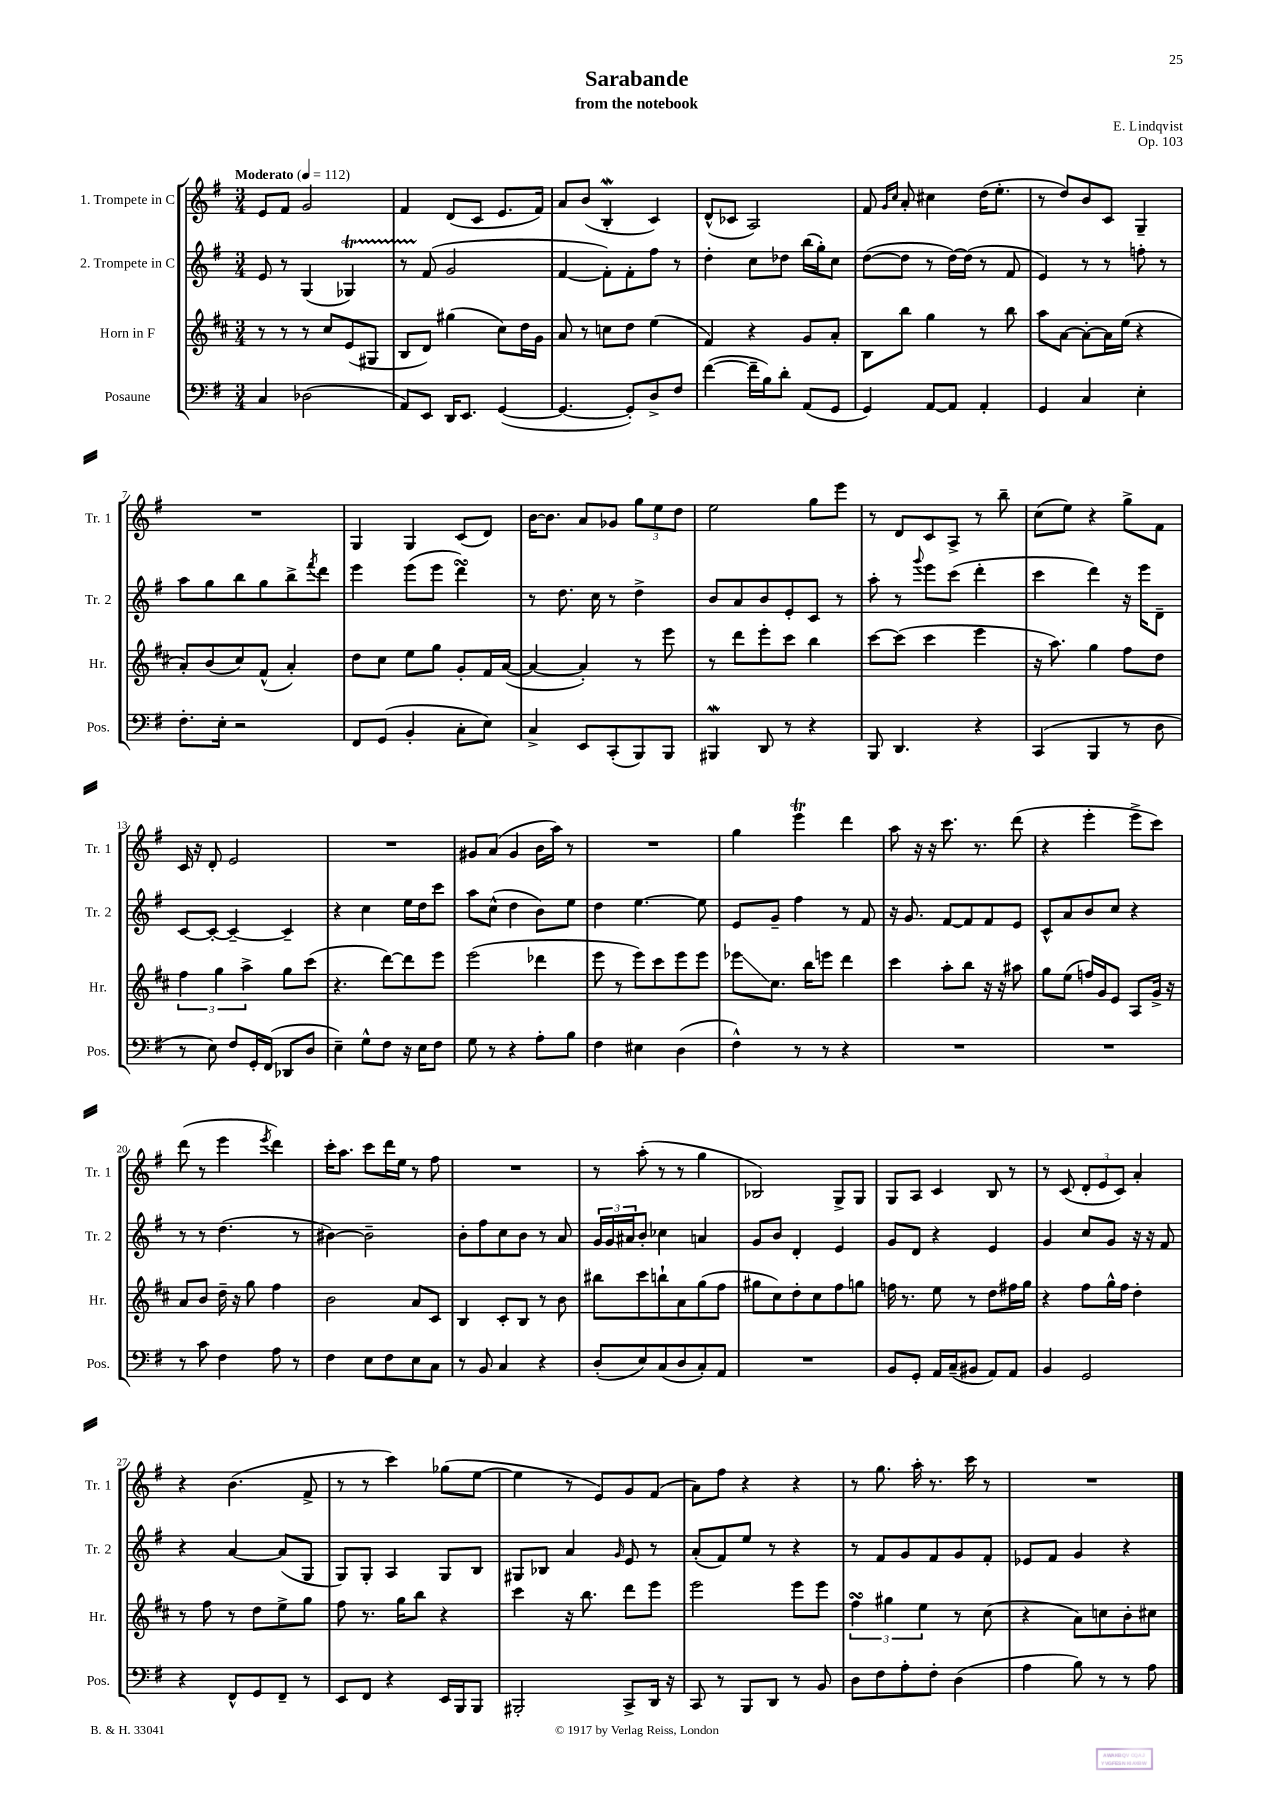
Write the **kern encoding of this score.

**kern	**kern	**kern	**kern
*staff4	*staff3	*staff2	*staff1
*clefF4	*clefG2	*clefG2	*clefG2
*k[f#]	*k[f#c#]	*k[f#]	*k[f#]
*M3/4	*M3/4	*M3/4	*M3/4
*MM112	*MM112	*MM112	*MM112
4C/	8r	8e/	8e/L
.	8r	8r	8f#/J
(2D-\	8r	(4G/	2g/
.	8cc#/L	.	.
.	(8e/	4G-/)	.
.	8G#/J	.	.
=	=	=	=
8AA/L)	8B/L	8r	4f#/
8EE/J	8d/J)	(8f#/	.
16DD/LK	(4gg#\	2g/	(8d/L
8.EE/J	.	.	.
.	.	.	8c/J
([4GG/	8cc#\L)	.	8.e/L
.	16dd\L	.	.
.	16g\JJ	.	16f#/Jk)
=	=	=	=
4.GG/_	8a/	[4f#/	8a/L
.	8r	.	(8b/J
.	8cc\L	8f#'\]L)	4B'/
8GG'/]L)	8dd\J	8f#'\	.
8D^/	(4ee\	8ff#\J	4c/)
8F#/J	.	8r	.
=	=	=	=
([4f#\	4f#/)	4dd'\	(8d^^/L
.	.	.	8c-/J
16f#~\]LL	4r	8cc\L	2A/)
16B\J)	.	.	.
8d'\J	.	8dd-\J	.
(8AA/L	8g/L	(16bb\LL	.
.	.	16gg'\J)	.
8GG/J	8a'/J	8cc\J	.
=	=	=	=
4GG/)	8B\L	([8dd\L	8f#/
.	.	.	16qqg/LL
.	.	.	16qqcc/JJ
.	8bb\J	8dd\]J	8a'/
[8AA/L	4gg\	8r	4cc#\
8AA/]J	.	[16dd\LL)	.
.	.	(16dd\]JJ	.
4AA'/	8r	8r	(16dd\LK
.	.	.	8.ee'\J
.	8bb\	8f#/	.
=	=	=	=
4GG/	8aa\L	4e/)	8r
.	[8a\J	.	8dd/L)
4C/	8a'\_L	8r	8b/
.	16a\]L	8r	8c/J
.	(16ee\JJ	.	.
4E'\	4r	8ff'\	4G~/
.	.	8r	.
=	=	=	=
8.F#'\L	8a'/L)	8aa\L	2.r
.	(8b/	8gg\	.
16E'\Jk	.	.	.
2r	8cc#/)	8bb\	.
.	(8f#^^/J	8gg\	.
.	4a'/)	8bb^\	.
.	.	8qfff#/	.
.	.	8ddd\J	.
=	=	=	=
8FF#/L	8dd\L	4eee\	4G/
(8GG/J	8cc#\J	.	.
4BB'/	8ee\L	(8eee\L	4G/
.	8gg\J	8eee\J	.
8C'\L	8g'/L	4ddd\)	(8c/L
8E\J)	16f#/L	.	8d/J)
.	([16a/JJ	.	.
=	=	=	=
4C^/	4a/_	8r	[16b\LK
.	.	.	8.b\]J
.	.	8.dd\	.
8EE/L	4a'/])	.	8a/L
.	.	16cc\	.
(8CC'/	.	8r	8g-/J
8BBB/)	8r	4dd^\	12gg\L
.	.	.	12ee\
8BBB/J	8eee\	.	.
.	.	.	12dd\J
=	=	=	=
4BBB#/	8r	8b/L	2ee\
.	8ddd\L	8a/	.
8DD/	8eee'\	8b/	.
8r	8ccc#\J	8e'/	.
4r	4bb\	8c/J	8gg\L
.	.	8r	8eee\J
=	=	=	=
8BBB/	[8ccc#\L	8aa'\	8r
4.DD/	(8ccc#\]J	8r	8d/L
.	.	8qqggg/	.
.	4ccc#\	8eee\L	8c/
.	.	(8ccc\J	8A^/J
4r	4eee\	4ddd'\	8r
.	.	.	8bb~\
=	=	=	=
(4CC/	16r	4ccc\	(8cc\L
.	8.aa\)	.	.
.	.	.	8ee\J)
4BBB/	4gg\	4ddd\)	4r
8r	8ff#\L	16r	8gg^\L
.	.	16eee\LK	.
8D\	8dd\J	8d~\J	8f#\J
=	=	=	=
8r	6ff#\	[8c/L	16c/
.	.	.	16r
8E\)	.	8c'/_J	8d'/
.	6gg\	.	.
8F#/L	.	4c~/_	2e/
.	6aa^\	.	.
16GG'/L	.	.	.
(16FF#/JJ	.	.	.
8DD-/L	8gg\L	4c~/]	.
8D/J	(8ccc#\J	.	.
=	=	=	=
4E~\)	4.r	4r	2.r
8G^^\L	.	4cc\	.
8F#\J	[8ddd\L)	.	.
16r	8ddd\]	16ee\LL	.
16E\LK	.	16dd\J	.
8F#\J	8eee\J	8ccc\J	.
=	=	=	=
8G\	(2eee\	8aa\L	8g#/L
8r	.	(8cc^^\J	(8a/J
4r	.	4dd\	4g#/
8A'\L	4ddd-\	8b\L)	16b\LL
.	.	.	16aa\JJ)
8B\J	.	8ee\J	8r
=	=	=	=
4F#\	8eee\	4dd\	2.r
.	8r	.	.
4E#\	8eee\L)	[4.ee\	.
.	8ccc#\	.	.
(4D\	8eee\	.	.
.	8eee\J	8ee\]	.
=	=	=	=
4F#^^\)	8eee-\L	8e/L	4gg\
.	8.cc#\J	8g~/J	.
8r	.	4ff#\	4eee\
.	16bb\LK	.	.
8r	8eee\J	.	.
4r	4ddd\	8r	4ddd\
.	.	8f#/	.
=	=	=	=
2.r	4ccc#\	16r	8aa\
.	.	8.g/	.
.	.	.	16r
.	.	.	16r
.	8aa'\L	[8f#/L	8.ccc\
.	8bb\J	8f#/]	.
.	.	.	8.r
.	16r	8f#/	.
.	16r	.	.
.	8aa#\	8e/J	(8ddd\
=	=	=	=
2.r	8gg\L	8c^^/L	4r
.	(8ee\J	8a/	.
.	16ff/LL)	8b/	4eee'\
.	16g/J	.	.
.	8e/J	8cc/J	.
.	8A/L	4r	8eee^\L
.	16g^/Jk	.	8ccc\J)
.	16r	.	.
=	=	=	=
8r	8a/L	8r	(8ddd\
8c\	8b/J	8r	8r
4F#\	16dd~\	(4.dd\	4eee\
.	16r	.	.
.	8gg\	.	.
.	.	.	8qeee/
8A\	4ff#\	.	4ddd\)
8r	.	8r	.
=	=	=	=
4F#\	2b\	[4b#\)	16ccc'\LK
.	.	.	8.aa\J
8E\L	.	2b#~\]	8ccc\L
8F#\	.	.	16ddd\L
.	.	.	16ee\JJ
8E\	8a/L	.	8r
8C\J	8c#/J	.	8ff#\
=	=	=	=
8r	4B/	8b'\L	2.r
8BB/	.	8ff#\	.
4C/	8c#'/L	8cc\	.
.	8B/J	8b\J	.
4r	8r	8r	.
.	8b\	8a/	.
=	=	=	=
(8D'/L	8bb#\L	24g/LL	8r
.	.	24g/	.
.	.	24a#/J	.
8E/)	8ccc#\	8b'/J	(8aa'\
(8C/	8bb`\	4cc-\	8r
8D/	8a\	.	8r
8C'/)	(8gg\	4a/	4gg\
8AA/J	8ff#\J	.	.
=	=	=	=
2.r	8gg#\L	8g/L	2B-/)
.	8cc#\)	8b/J	.
.	8dd'\	4d'/	.
.	8cc#\	.	.
.	8ff#\	4e/	8G^/L
.	8gg\J	.	8G/J
=	=	=	=
8BB/L	16ff\	8g/L	8G/L
.	8.r	.	.
8GG'/J	.	8d/J	8A/J
16AA/LL	8ee\	4r	4c/
(16C~/J	.	.	.
8BB#/J	8r	.	.
8AA/L)	8dd\L	4e/	8B/
8AA/J	16ff#\L	.	8r
.	16gg\JJ	.	.
=	=	=	=
4BB/	4r	4g/	8r
.	.	.	(8c/
2GG/	8ff#\L	8cc/L	12d'/L
.	.	.	12e/
.	16gg^^\L	8g/J	.
.	.	.	12c/J)
.	16ff#\JJ	.	.
.	4dd'\	16r	4a'/
.	.	16r	.
.	.	8f#/	.
=	=	=	=
4r	8r	4r	4r
.	8ff#\	.	.
8FF#^^/L	8r	[4a/	(4.b\
8GG/	8dd\L	.	.
8FF#~/J	8ee^\	(8a/]L	.
8r	8gg\J	8G/J	8f#^/
=	=	=	=
8EE/L	8ff#\	8G/L)	8r
8FF#/J	8.r	8G'/J	8r
4r	.	4A/	4ccc\)
.	16gg\LK	.	.
.	8bb\J	.	.
16EE/LL	4r	8G/L	(8gg-\L
16BBB/J	.	.	.
8BBB/J	.	8B/J	[8ee\J
=	=	=	=
2BBB#'/	4ccc#\	8G#/L	4ee\]
.	.	8B-/J	.
.	16r	4a/	8r
.	8.bb\	.	.
.	.	.	8e/L)
.	.	16qqg/	.
8CC^/L	8ddd\L	8e/	8g/
16DD/Jk	8eee\J	8r	(8f#/J
16r	.	.	.
=	=	=	=
8CC/	2eee\	(8a'/L	8a\L)
8r	.	8f#/)	8ff#\J
8BBB/L	.	8ee/J	4r
8DD/J	.	8r	.
8r	8eee\L	4r	4r
8BB/	8eee\J	.	.
=	=	=	=
8D\L	6ff#\	8r	8r
8F#\	.	8f#/L	8.gg\
.	6gg#\	.	.
8A'\	.	8g/	.
.	.	.	16aa'\
.	6ee\	.	.
8F#'\J	.	8f#/	8.r
(4D\	8r	8g/	.
.	.	.	16ccc\
.	(8cc#\	8f#'/J	8r
=	=	=	=
4A\	4r	8e-/L	2.r
.	.	8f#/J	.
8B\)	8a\L)	4g/	.
8r	8cc\	.	.
8r	8b'\	4r	.
8A\	8cc#\J	.	.
==	==	==	==
*-	*-	*-	*-
